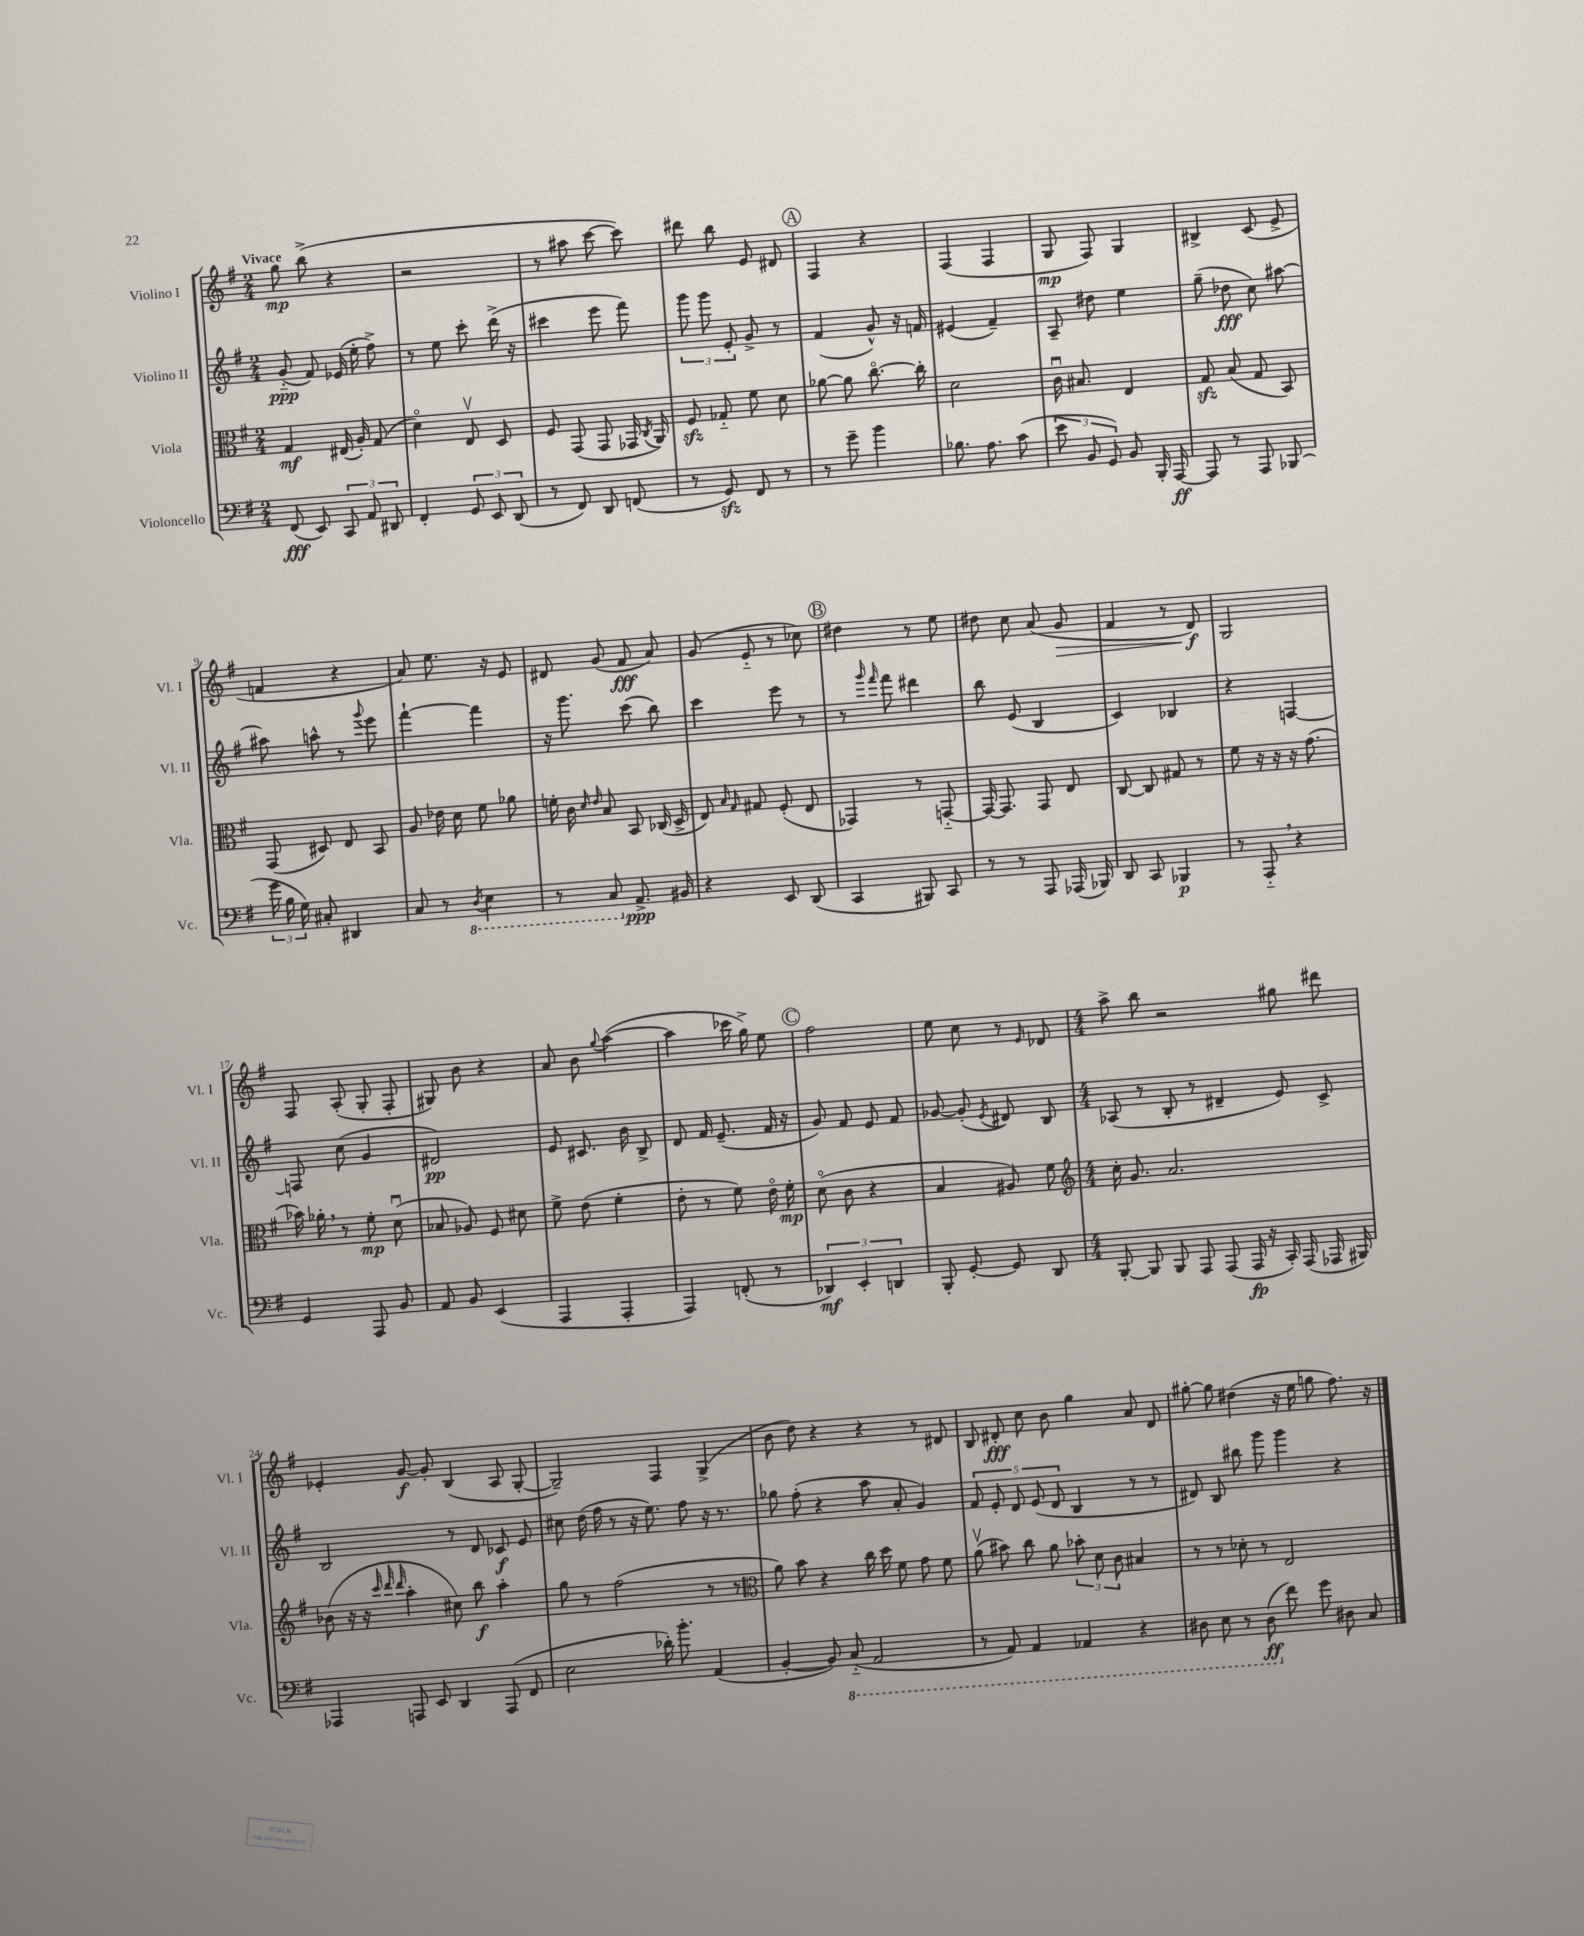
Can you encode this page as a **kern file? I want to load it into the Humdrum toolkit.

**kern	**kern	**kern	**kern
*staff4	*staff3	*staff2	*staff1
*clefF4	*clefC3	*clefG2	*clefG2
*k[f#]	*k[f#]	*k[f#]	*k[f#]
*M2/4	*M2/4	*M2/4	*M2/4
(8FF#	4G	(8g'~	8gg
8EE)	.	8f#)	(8bb^
12CC	(16E#	(16e-	4r
.	16A')	16ee'	.
12AA	.	.	.
.	(8G	8ff#^)	.
12DD#	.	.	.
=	=	=	=
4FF#'	4do)	8r	2r
.	.	8ee	.
12GG	8Ev	8ccc'	.
12EE	.	.	.
.	8D	(16ddd^	.
(12DD	.	.	.
.	.	16r	.
=	=	=	=
8r	8F#	4ccc#	8r
8FF#)	(8GG	.	8aa#
8DD	8GG	8eee	[8ccc
(8FF	16GG-	8fff#)	8ccc])
.	8qC	.	.
.	16AA)	.	.
=	=	=	=
8r	8F#	12ggg	8ddd#
.	.	12ggg	.
8GG)	8G-'~	.	8bb
.	.	12e'	.
8FF#	8f#	8g^	8e
8r	8d	8r	8d#
=	=	=	=
8r	[8a-	(4f#	4F#
8g~	8a-]	.	.
4b	[8.cco	8g^^)	4r
.	.	16r	.
.	16cc']	16f	.
=	=	=	=
8.B-	2d	(4e#	(4F#
8.A	.	.	.
.	.	4f#~)	4F#
(8c	.	.	.
=	=	=	=
12e	16cu	8A~	8G
.	8.B#	.	.
12BB	.	.	.
.	.	8dd#	8F#)
12GG)	.	.	.
8BB	4E	4ee	4G
16BBB'	.	.	.
[16AAA	.	.	.
=	=	=	=
8AAA]	8G	(8gg~	4B#^
8r	(8B	8dd-	.
8AAA	8G	8cc)	(8c
(8BBB-	8BB)	[8aa#	8e^
=	=	=	=
24g	(8GG	8aa#]	4f
24B	.	.	.
24G)	.	.	.
8C#'	8D#)	8aa^^	.
4DD#	8E	8r	4r
.	.	8qqggg	.
.	8BB	8eee	.
=	=	=	=
8C	8A	[4fff#`	8a)
8r	16e-	.	8.ee
.	16d	.	.
8qDD	.	.	.
4EE	8f#	4fff#]	.
.	.	.	16r
.	8a-	.	8e
=	=	=	=
8r	16f'	16r	8d#
.	16c	8.ggg	.
.	16qqd	.	.
.	16qqe	.	.
8CC	8B	.	(8g
8.AA^	8BB	(8ccc	8f#
.	(16C-	8bb)	8a)
16BB#	16D^	.	.
=	=	=	=
4r	8E)	4ccc	(8g
.	16qqB	.	.
.	16qqG	.	.
.	8G#	.	8e'~
8EE	(8F#'	8eee	8r
(8DD	8E	8r	8cc-)
=	=	=	=
4CC	4GG-)	8r	4dd#
.	.	16qqggg	.
.	.	16qqfff#	.
.	.	8fff#	.
8BBB#)	8r	4ddd#	8r
8CC	[8GG'~	.	8ee
=	=	=	=
8r	16GG_	8bb	8dd#
.	8.GG]	.	.
8r	.	(8e	8cc
8AAA	8GG	4B	(8a
(16AAA-	8E	.	8g
16BBB-)	.	.	.
=	=	=	=
8DD	[8C	4c)	4f#
8CC	8C]	.	.
4BBB-	8G#	4B-	8r
.	8r	.	8d)
=	=	=	=
8r	8f#	4r	2G
8AAA'~	16r	.	.
.	16r	.	.
4r	16r	[4F	.
.	(8.g	.	.
=	=	=	=
4GG	16b-)	8F]	8F#
.	16a-'	.	.
.	8r	(8cc	(8A'
8AAA	8f#'	4g	8G'
8BB	(8du	.	8F#'
=	=	=	=
8AA	8B-	2d#)	8G#)
8BB	8A-)	.	8b
(4EE	8F#	.	4r
.	8d#	.	.
=	=	=	=
4AAA	8f#^	8e	8a
.	(8e	8.c#	8b
.	.	.	8qqgg
4AAA'	4f#'	.	([4aa
.	.	16b	.
.	.	8B^	.
=	=	=	=
4AAA)	8e'	8d	4aa]
.	8r	16f#	.
.	.	(8.e~	.
(8FF'	8f#)	.	16ccc-
.	.	.	16gg^)
8r	16eo	16f#	8ee
.	16f#'	16r	.
=	=	=	=
6DD-)	(8do	8g)	2ff#
.	8c	8f#	.
6EE'	.	.	.
.	4r	8e	.
6DD	.	.	.
.	.	8f#	.
=	=	=	=
8BBB'	4B	[8g-	8ee
[8GG'	.	(8g-']	8cc
.	.	8qe	.
8GG]	8A#)	8d#)	8r
.	.	.	16qqe
8DD	8f#	8B	8d-
=	=	=	=
*	*clefG2	*	*
*M4/4	*M4/4	*M4/4	*M4/4
[8BBB'	16cc'	(8A-	8aa^
.	8.g	.	.
8BBB]	.	8r	8bb
8BBB	2.a	8B'	2r
8AAA	.	8r	.
(8AAA	.	4d#~	.
16AAA	.	.	.
16r	.	.	.
16CC')	.	8e)	8gg#
(16AAA	.	.	.
16AAA-	.	8c^	8ddd#
16BBB#)	.	.	.
=	=	=	=
4AAA-	(8b-	2B	4e-'
.	16r	.	.
.	16r	.	.
.	32qqccc	.	.
.	32qqddd	.	.
.	32qqddd	.	.
8AAA	4aa'	.	[8g
8EE	.	.	8g']
4DD	8cc#)	8r	(4B
.	8bb	8d	.
(8AAA	4aa'	8c-	8A
8FF#	.	8e	[8G'
=	=	=	=
2E	8gg	8cc#	2G~])
.	8r	(16dd	.
.	.	16ff#	.
.	(2ff#	8r	.
.	.	16r	.
.	.	8.ee)	.
16d-')	.	.	4F#
8.b'	.	.	.
.	.	8ff#	.
(4AA	8r	16r	(4G^
.	.	8.r	.
.	8r	.	.
=	=	=	=
*	*clefC3	*	*
[4BB'	8a)	8gg-	8b
.	8b	(8ff#'	8dd)
8BB])	4r	4r	4r
(8CC'~	.	.	.
2AAA	16cc	8aa	4r
.	16dd	.	.
.	8f#	8a'	.
.	8g	4g)	8r
.	8f#	.	8d#
=	=	=	=
8r	(8av	10f#	8B
.	.	10e'	.
8AAA)	8b#)	.	8d#'
.	.	10d	.
4AAA	8cc	.	8cc
.	.	(10e	.
.	8a	.	8b
.	.	10d	.
4AAA-	12b-'	4B	4gg
.	12d	.	.
.	12c	.	.
4r	4B#	8r	8a
.	.	8r	8d#
=	=	=	=
8DD#	8r	8d#)	[8gg#'
8EE	8r	8B	8gg#]
8r	8d-'	8bb#	(4dd#
(8DD#	8r	8ggg	.
8f#)	2E	4ggg	16r
.	.	.	16ee
8g	.	.	8gg
8D#	.	4r	8.ff#)
8C	.	.	.
.	.	.	16r
==	==	==	==
*-	*-	*-	*-
